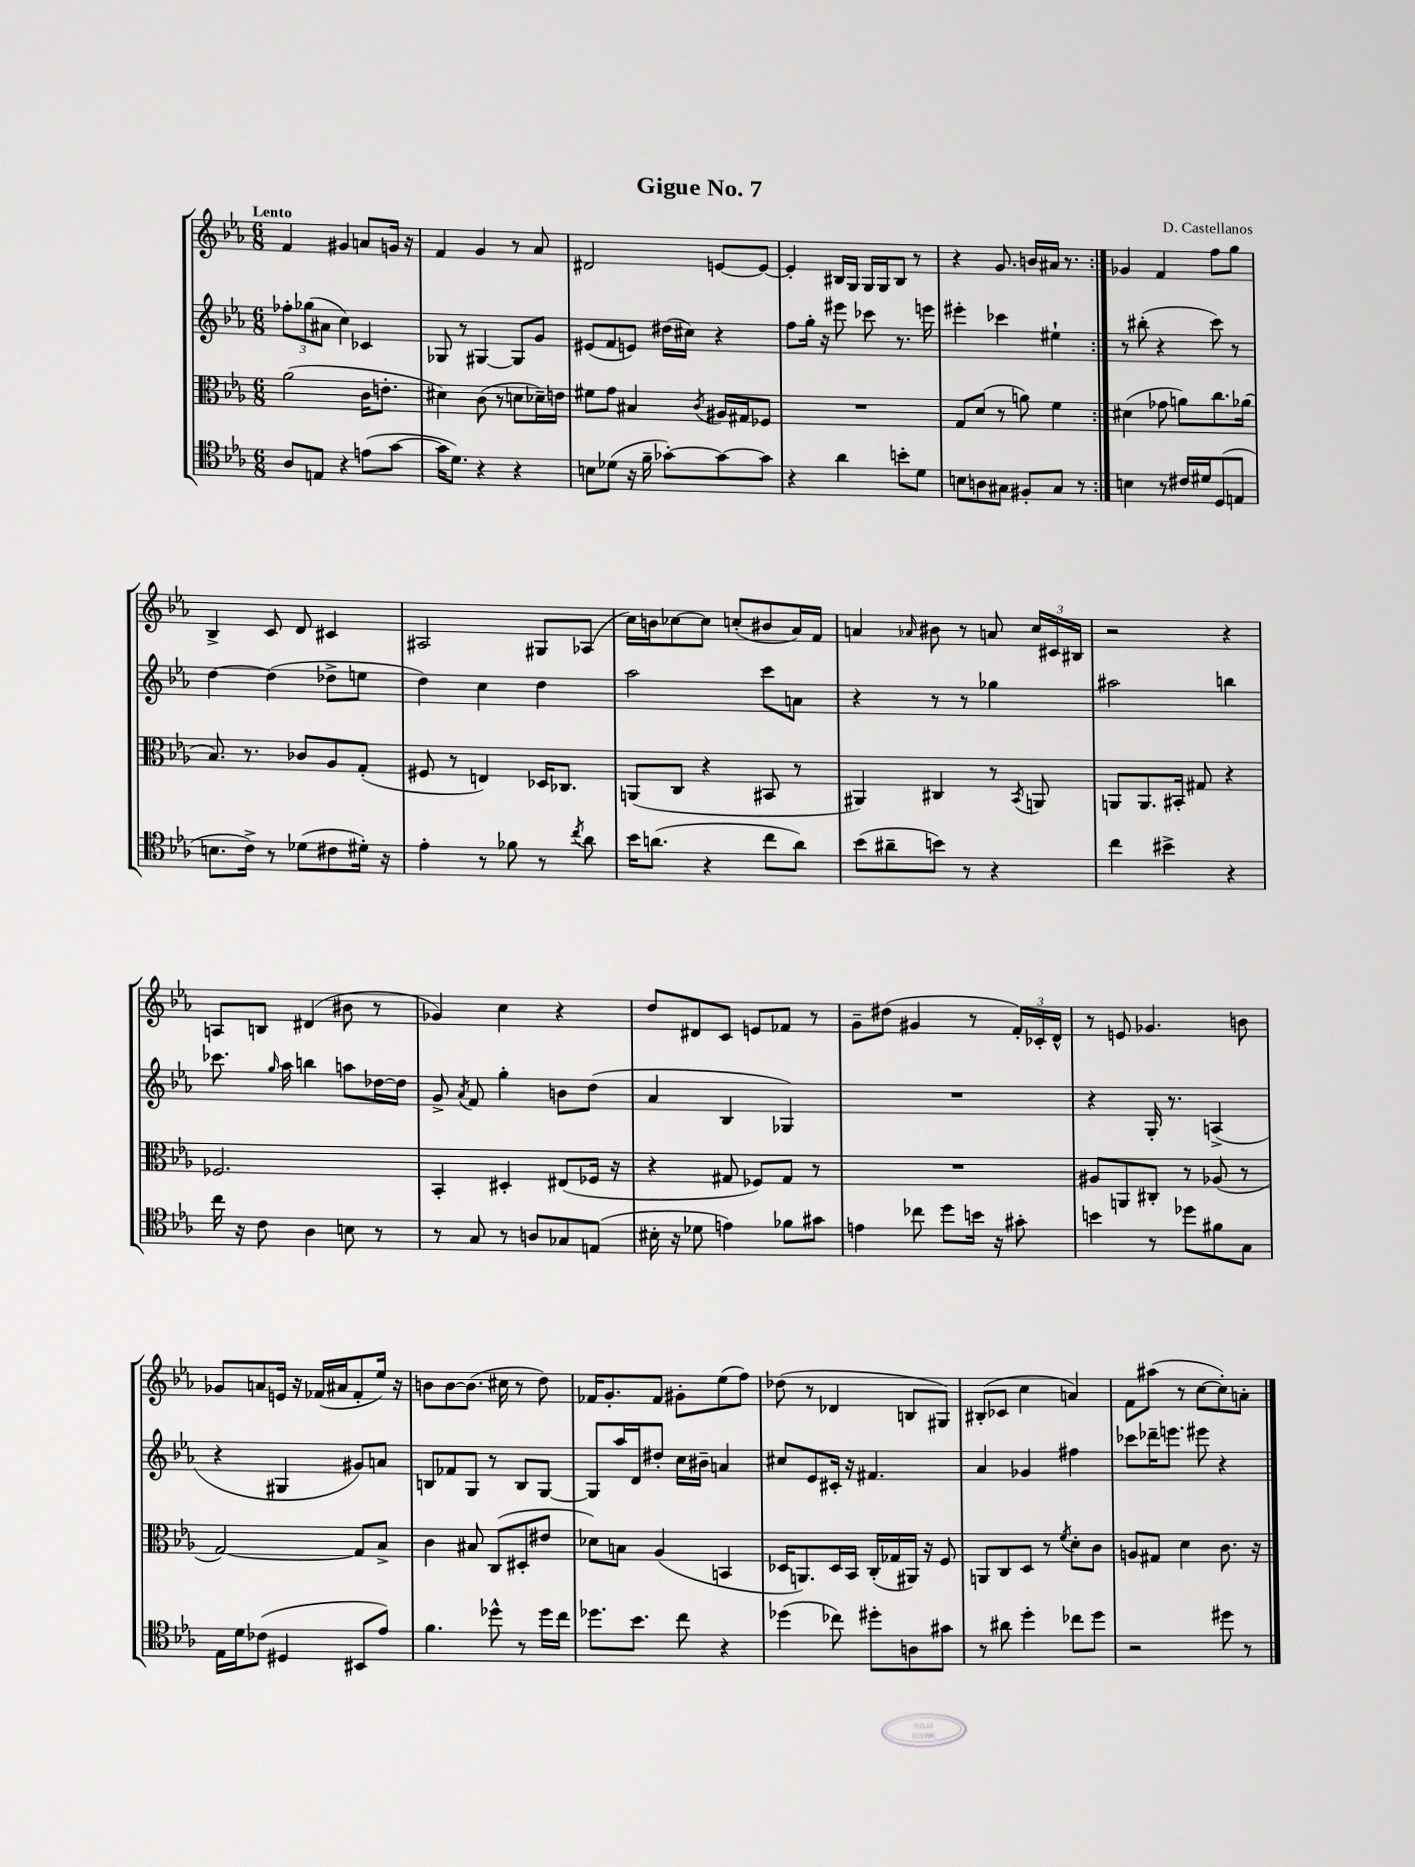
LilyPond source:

\header { title = "Gigue No. 7" composer = "D. Castellanos" }
<<
\new StaffGroup <<
\new Staff = "s0" {
    \clef treble \key ees \major \numericTimeSignature \time 6/8 \tempo "Lento"
    \autoBeamOff \repeat volta 2 { f'4 gis'4 a'8[ g'16] r16 |
    f'4 g'4 r8 aes'8 |
    dis'2 e'8[~ e'8]~ |
    e'4-. bis16[ g16] g16[ g16 bis8] r8 |
    r4 g'8. b'16[ ais'16] r8. | }
    ges'4 f'4 f''8[ g''8] |
    bes4-> c'8 d'8 cis'4 |
    ais2 gis8[ aes8]( |
    c''16[) b'16 ces''8~ ces''8] c''8[-.( bis'8 aes'16) f'16] |
    a'4 \grace { aes'16 } bis'8 r8 a'8 \tuplet 3/2 { c''16[ cis'16 bis16] } |
    r2 r4 |
    a8[ b8] dis'4( bis'8 r8 |
    ges'4) c''4 r4 |
    d''8[ dis'8 c'8] e'8[ fes'8] r8 |
    g'8[-- dis''8]( gis'4 r8 \tuplet 3/2 { f'16[-.) ces'16-. d'16]-^ } |
    r8 e'8 ges'4. b'8 |
    ges'8[ a'8 e'16] r16 fes'16[( ais'16 fes'8-. ees''16]) r16 |
    b'8[ b'8~ b'8.]( cis''16 r8 d''8) |
    fes'16[ g'8.-. fes'8] gis'8[-. ees''8( f''8]) |
    des''8( r8 des'4 b8[ gis8]) |
    bis8[-.( ces'8] c''4 a'4) |
    f'8[ ais''8]( r8 c''8[~ c''8-.) a'8]-. \bar "|." |
}
\new Staff = "s1" {
    \clef treble \key ees \major \numericTimeSignature \time 6/8
    \autoBeamOff \repeat volta 2 { \tuplet 3/2 { fes''8[-. ges''8( ais'8] } c''4) ces'4 |
    ges8 r8 gis4~ gis8[ g'8] |
    eis'8[( f'8 e'8]) dis''16[( cis''16]) r4 |
    f''8[ g''16]-. r16 eis'''8 ces'''8 r8. e'''16 |
    eis'''4-. ces'''4 eis''4-! | }
    r8 bis''8-.( r4 c'''8) r8 |
    d''4~ d''4( des''8[-> e''8] |
    d''4) c''4 d''4 |
    aes''2 c'''8[ a'8] |
    r4 r8 r8 ges''4 |
    ais''2 b''4 |
    ces'''8. \grace { g''16 } aes''16 b''4 a''8[ des''16~ des''16] |
    g'8-> \acciaccatura { aes'8 } f'8 g''4-. b'8[ d''8]( |
    aes'4 bes4 ges4) |
    R2. |
    r4 g16-. r8. a4->( |
    r4 gis4 gis'8[) a'8] |
    b8[ fes'8 g8] r8 b8[ g8]~ |
    g8[ aes''16 d'16 dis''8]-. c''16[ bis'16]-- a'4 |
    cis''8[ ees'8 cis'16]-. r16 fis'4. |
    aes'4 ges'4 fis''4 |
    ces'''8[ des'''16-- e'''8.] eis'''8 r4 \bar "|." |
}
\new Staff = "s2" {
    \clef alto \key ees \major \numericTimeSignature \time 6/8
    \autoBeamOff \repeat volta 2 { aes'2( c'16[ e'8.]-. |
    dis'4) c'8( r8 d'8[ des'16--) e'16] |
    fis'8[ g'8] bis4 \acciaccatura { c'8 } ais16[ gis16 fes8] |
    R2. |
    g8[ d'8]( r8 a'8) f'4 | }
    dis'4( ges'8 a'8[) c''8. aes'16]( |
    bes8.) r8. ces'8[ aes8 g8]-.( |
    fis8 r8 e4) des16[ ces8.] |
    a,8[( c8] r4 bis,8 r8 |
    ais,4) cis4 r8 \acciaccatura { bes,8 } a,8 |
    a,8[ a,8. bis,16]-. gis8 r4 |
    fes2. |
    bes,4-. dis4-. eis8[( fes16] r16 |
    r4 gis8 fes8[) gis8] r8 |
    R2. |
    ais8[ a,8 cis8]-. r8 aes8( r8 |
    g2~) g8[ bes8]-> |
    c'4 bis8 c8[( dis8-. eis'8] |
    des'8[) b8] aes4( b,4 |
    des16[ a,8.) des16 bes,16] c16[-.( ges16 ais,16]) r16 f8 |
    a,8[ c8 d8] r8 \acciaccatura { f'8 } d'8[-. c'8] |
    a8[ gis8] d'4 c'8. r16 \bar "|." |
}
\new Staff = "s3" {
    \clef tenor \key ees \major \numericTimeSignature \time 6/8
    \autoBeamOff \repeat volta 2 { aes8[ e8] r4 e'8[( g'8]~ |
    g'16[ d'8.]) r4 r4 |
    b8[ des'8]( r16 f'16-- ges'8[~-.) ges'8~ ges'8] |
    r4 aes'4 b'8[-. d'8] |
    b8[ a8 gis8] fis8[-. gis8] r8 | }
    b4 r8 cis'16[ dis'16 d8( e8] |
    b8.[ c'16]->) r8 des'8[( cis'8 dis'16]-.) r16 |
    ees'4-. r8 fes'8 r8 \acciaccatura { c''8 } aes'8 |
    bes'16[ a'8.]( r4 c''8[ a'8]) |
    bes'8[( ais'8-- b'8]) r8 r4 |
    c''4 bis'4-> r4 |
    c''16 r16 c'8 aes4 b8 r8 |
    r8 g8 r8 a8[ ges8 e8]( |
    bis16-. r16 des'8 e'4) fes'8[ gis'8] |
    e'4 ces''8 d''8[ b'16] r16 gis'8-. |
    b'4 r8 des''8[ fis'8 g8] |
    ees16[ d'16 ces'8]( dis4 bis,8[ ees'8]) |
    f'4. des''8-^ r8 des''16[ c''16] |
    des''8.[ bes'8.] c''8 r4 |
    des''4( ces''8) dis''8[-. a8 gis'8] |
    r8 ais'8 d''4-. ces''8[ d''8] |
    r2 dis''8 r8 \bar "|." |
}
>>
>>
\layout { \context { \Score \remove "Bar_number_engraver" } }
